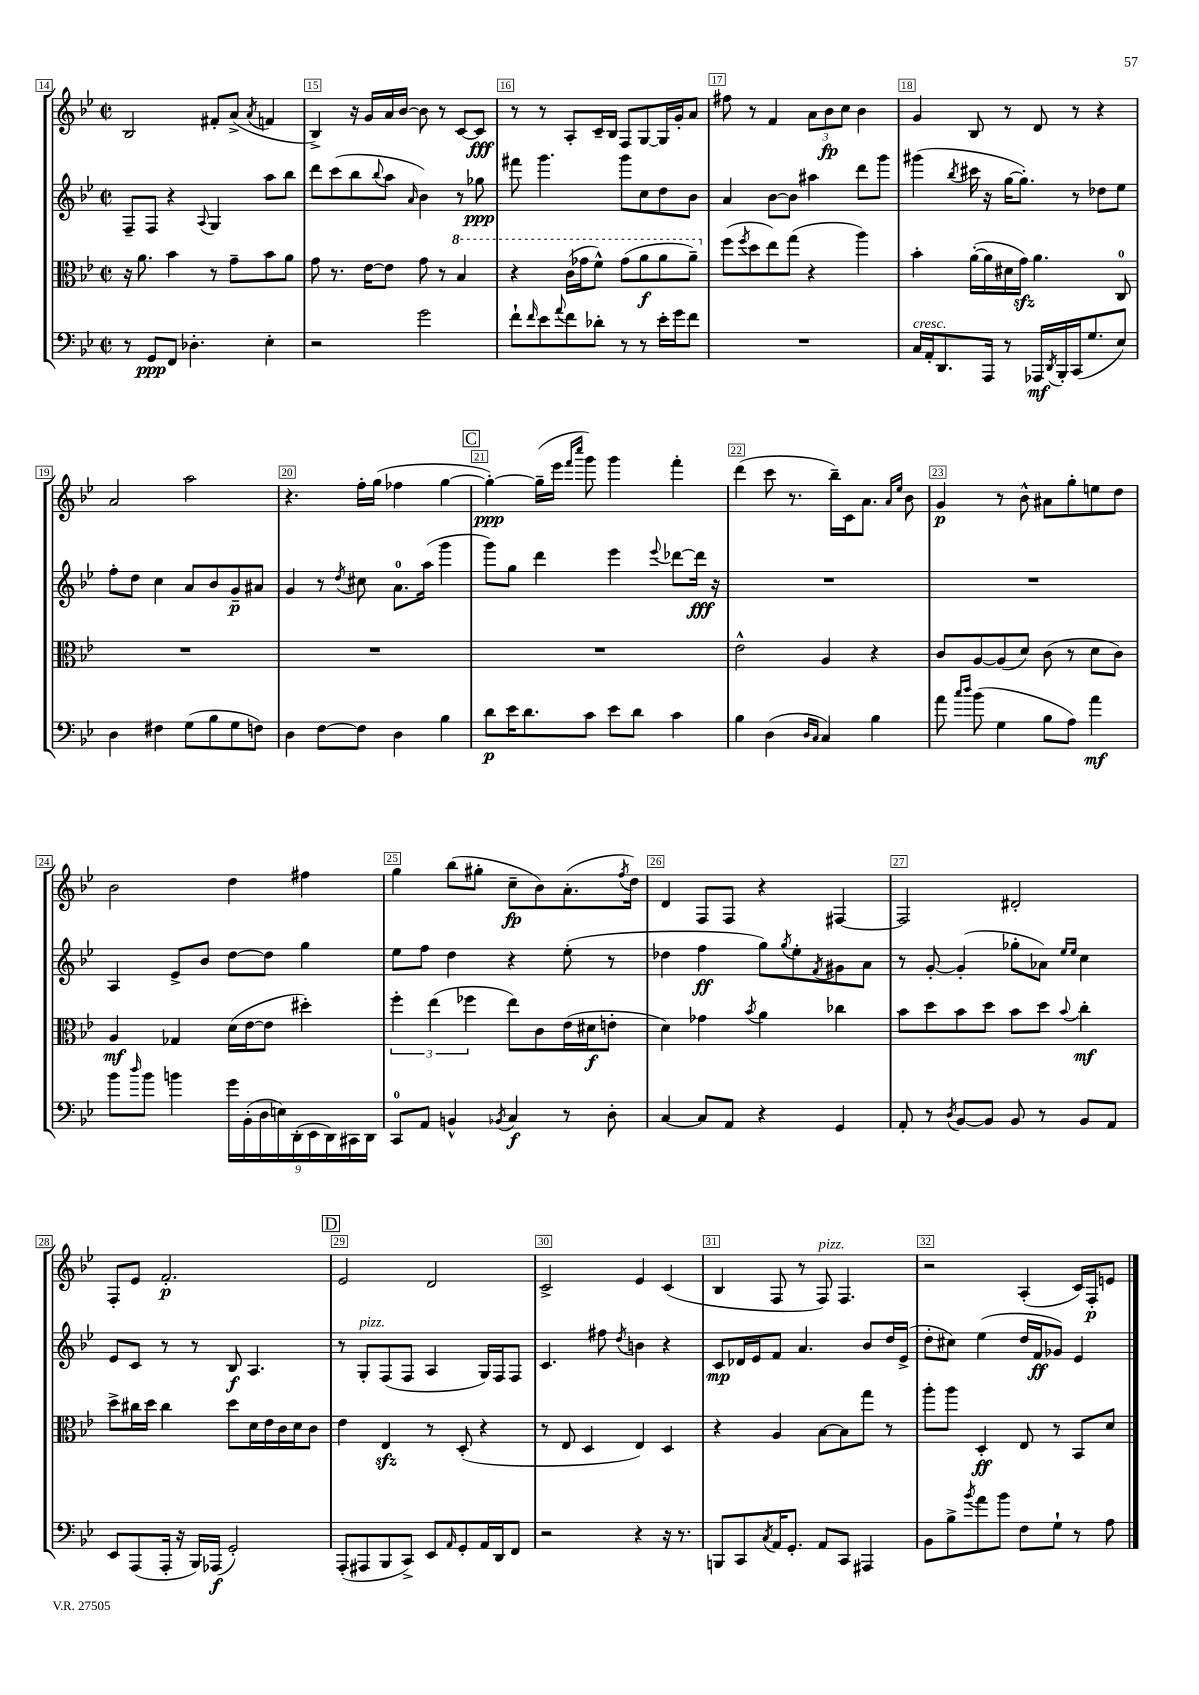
<<
\new StaffGroup <<
\new Staff = "s0" {
    \clef treble \key bes \major \defaultTimeSignature \time 2/2
    bes2 fis'8-. a'8->( \acciaccatura { a'8 } f'4 |
    bes4->) r16 g'16 a'16 bes'16~ bes'8 r8 c'8~ c'8\fff |
    r8 r8 a8-. c'16-- bes16 f8 g8~ g16 g'16-. a'8 |
    fis''8 r8 f'4 \tuplet 3/2 { a'8 bes'8\fp c''8 } bes'4 |
    g'4 bes8 r8 d'8 r8 r4 |
    a'2 a''2 |
    r4. f''16-. g''16( fes''4 g''4~ |
    \mark \markup { \box "C" } g''4~-.\ppp) g''16--( ees'''16 \grace { f'''16 c''''16 } g'''8) g'''4 f'''4-. |
    d'''4( c'''8 r8. bes''16--) c'16 a'8. \grace { a'16 ees''16 } bes'8 |
    g'4\p r8 bes'8-^ ais'8 g''8-. e''8 d''8 |
    bes'2 d''4 fis''4 |
    g''4 bes''8( gis''8-. c''8--\fp bes'8) a'8.-.( \acciaccatura { f''8 } d''16) |
    d'4 f8 f8 r4 fis4~ |
    fis2 dis'2-. |
    f8-. ees'8 f'2.-.\p |
    \mark \markup { \box "D" } ees'2 d'2 |
    c'2-> ees'4 c'4( |
    bes4 f8 r8 f8^\markup { \italic "pizz." }) f4. |
    r2 a4-.( c'16) f16-.\p e'8 \bar "|." |
}
\new Staff = "s1" {
    \clef treble \key bes \major \defaultTimeSignature \time 2/2
    f8-- f8 r4 \appoggiatura { a8 } g4 a''8 bes''8 |
    d'''8 c'''8( bes''8 \appoggiatura { bes''8 } a''8 \grace { a'16 } bes'4) r8 ges''8\ppp |
    fis'''8 g'''4. g'''8 c''8 d''8 bes'8 |
    a'4 bes'8~ bes'8 ais''4 d'''8 g'''8 |
    gis'''4( \acciaccatura { bes''8 } cis'''16 r16 g''16~ g''8.-.) r8 des''8 ees''8 |
    f''8-. d''8 c''4 a'8 bes'8 g'8--\p ais'8 |
    g'4 r8 \acciaccatura { d''8 } cis''8 a'8.-0 a''16( g'''4 |
    \mark \markup { \box "C" } g'''8) g''8 d'''4 ees'''4 \appoggiatura { ees'''8 } des'''8~ des'''16\fff r16 |
    R1 |
    R1 |
    a4 ees'8-> bes'8 d''8~ d''8 g''4 |
    ees''8 f''8 d''4 r4 ees''8-.( r8 |
    des''4 f''4\ff g''8) \acciaccatura { g''8 } ees''8-. \acciaccatura { f'8 } gis'8 a'8 |
    r8 g'8~-. g'4-.( ges''8-. aes'8) \grace { ees''16 ees''16 } c''4 |
    ees'8 c'8 r8 r8 bes8\f a4. |
    \mark \markup { \box "D" } r8 g8-.^\markup { \italic "pizz." } f8( f8 a4 g16) f16 f8 |
    c'4. fis''8 \acciaccatura { d''8 } b'4 r4 |
    c'8\mp des'16 ees'16 f'8 a'4. bes'8 d''16 ees'16->( |
    d''8-. cis''8) ees''4( d''16 f'16\ff ges'8) ees'4 \bar "|." |
}
\new Staff = "s2" {
    \clef alto \key bes \major \defaultTimeSignature \time 2/2
    r16 a'8. bes'4 r8 g'8-- bes'8 a'8 |
    g'8 r8. ees'16~ ees'8 g'8 r8 \ottava #1 bes'4 |
    r4 c''16( ges''16 f''8-^) ges''8( a''8\f a''8 a''8--) \ottava #0 |
    f''8( \acciaccatura { f''8 } d''8 ees''8) g''8( r4 a''4) |
    bes'4-. a'16~-.( a'16 dis'16 g'16\sfz) a'4. c8-0 |
    R1 |
    R1 |
    \mark \markup { \box "C" } R1 |
    ees'2-^ a4 r4 |
    c'8 a8~ a8( d'8) c'8( r8 d'8 c'8) |
    a4\mf ges4 d'16( ees'16~ ees'8 dis''4-.) |
    \tuplet 3/2 { f''4-. ees''4( fes''4 } ees''8) c'8 ees'16( dis'16\f e'8-. |
    d'4) ges'4 \acciaccatura { bes'8 } a'4 ces''4 |
    bes'8 d''8 bes'8 d''8 bes'8 d''8 \appoggiatura { bes'8 } c''4-.\mf |
    d''8-> cis''16 d''16 cis''4 d''8 d'16 ees'16 c'16 d'16 c'8 |
    \mark \markup { \box "D" } ees'4 ees4\sfz r8 d8-.( r4 |
    r8 ees8 d4 ees4) d4 |
    r4 a4 bes8~ bes8 g''8 r8 |
    a''8-. a''8 d4-.\ff ees8 r8 bes,8 d'8 \bar "|." |
}
\new Staff = "s3" {
    \clef bass \key bes \major \defaultTimeSignature \time 2/2
    r8 g,8\ppp f,8 des4.-. ees4-. |
    r2 g'2 |
    f'8-! \grace { f'16 } ees'8 \appoggiatura { a'8 } f'8 des'8-. r8 r8 ees'16-. g'16 f'8 |
    R1 |
    c16^\markup { \italic "cresc." } a,16-. d,8. a,,16 r8 aes,,16\mf \acciaccatura { d,8 } bes,,16-. c,16( g8. ees8) |
    d4 fis4 g8( bes8 g8 f8) |
    d4 f8~ f8 d4 bes4 |
    \mark \markup { \box "C" } d'8\p ees'16 d'8. c'8 ees'8 d'8 c'4 |
    bes4 d4( \grace { d16 c16 } c4) bes4 |
    a'8 \grace { c''16 d''16 } bes'8( g4 bes8 a8) a'4\mf |
    bes'8 \grace { d''16 } bes'8 b'4 \tuplet 9/8 { g'16 bes,16-.( d16 e16) d,16-.( ees,16 d,16) cis,16 d,16 } |
    c,8-0 a,8 b,4-^ \acciaccatura { bes,8 } c4\f r8 d8-. |
    c4~ c8 a,8 r4 g,4 |
    a,8-. r8 \acciaccatura { d8 } bes,8~ bes,8 bes,8 r8 bes,8 a,8 |
    ees,8 a,,8( a,,16-. r16 bes,,16) aes,,16\f( g,2-.) |
    \mark \markup { \box "D" } a,,8-.( ais,,8 bes,,8 c,8->) ees,8 \grace { a,16 } g,8-. a,16 d,16 f,8 |
    r2 r4 r16 r8. |
    b,,8 c,8 \acciaccatura { c8 } a,16 g,8.-. a,8 c,8 ais,,4 |
    bes,8 bes8-> \acciaccatura { bes'8 } a'8 bes'8 f8 g8-! r8 a8 \bar "|." |
}
>>
>>
\layout { \context { \Score currentBarNumber = #14 \override BarNumber.break-visibility = ##(#f #t #t) barNumberVisibility = #all-bar-numbers-visible \override BarNumber.stencil = #(make-stencil-boxer 0.1 0.3 ly:text-interface::print) } }
